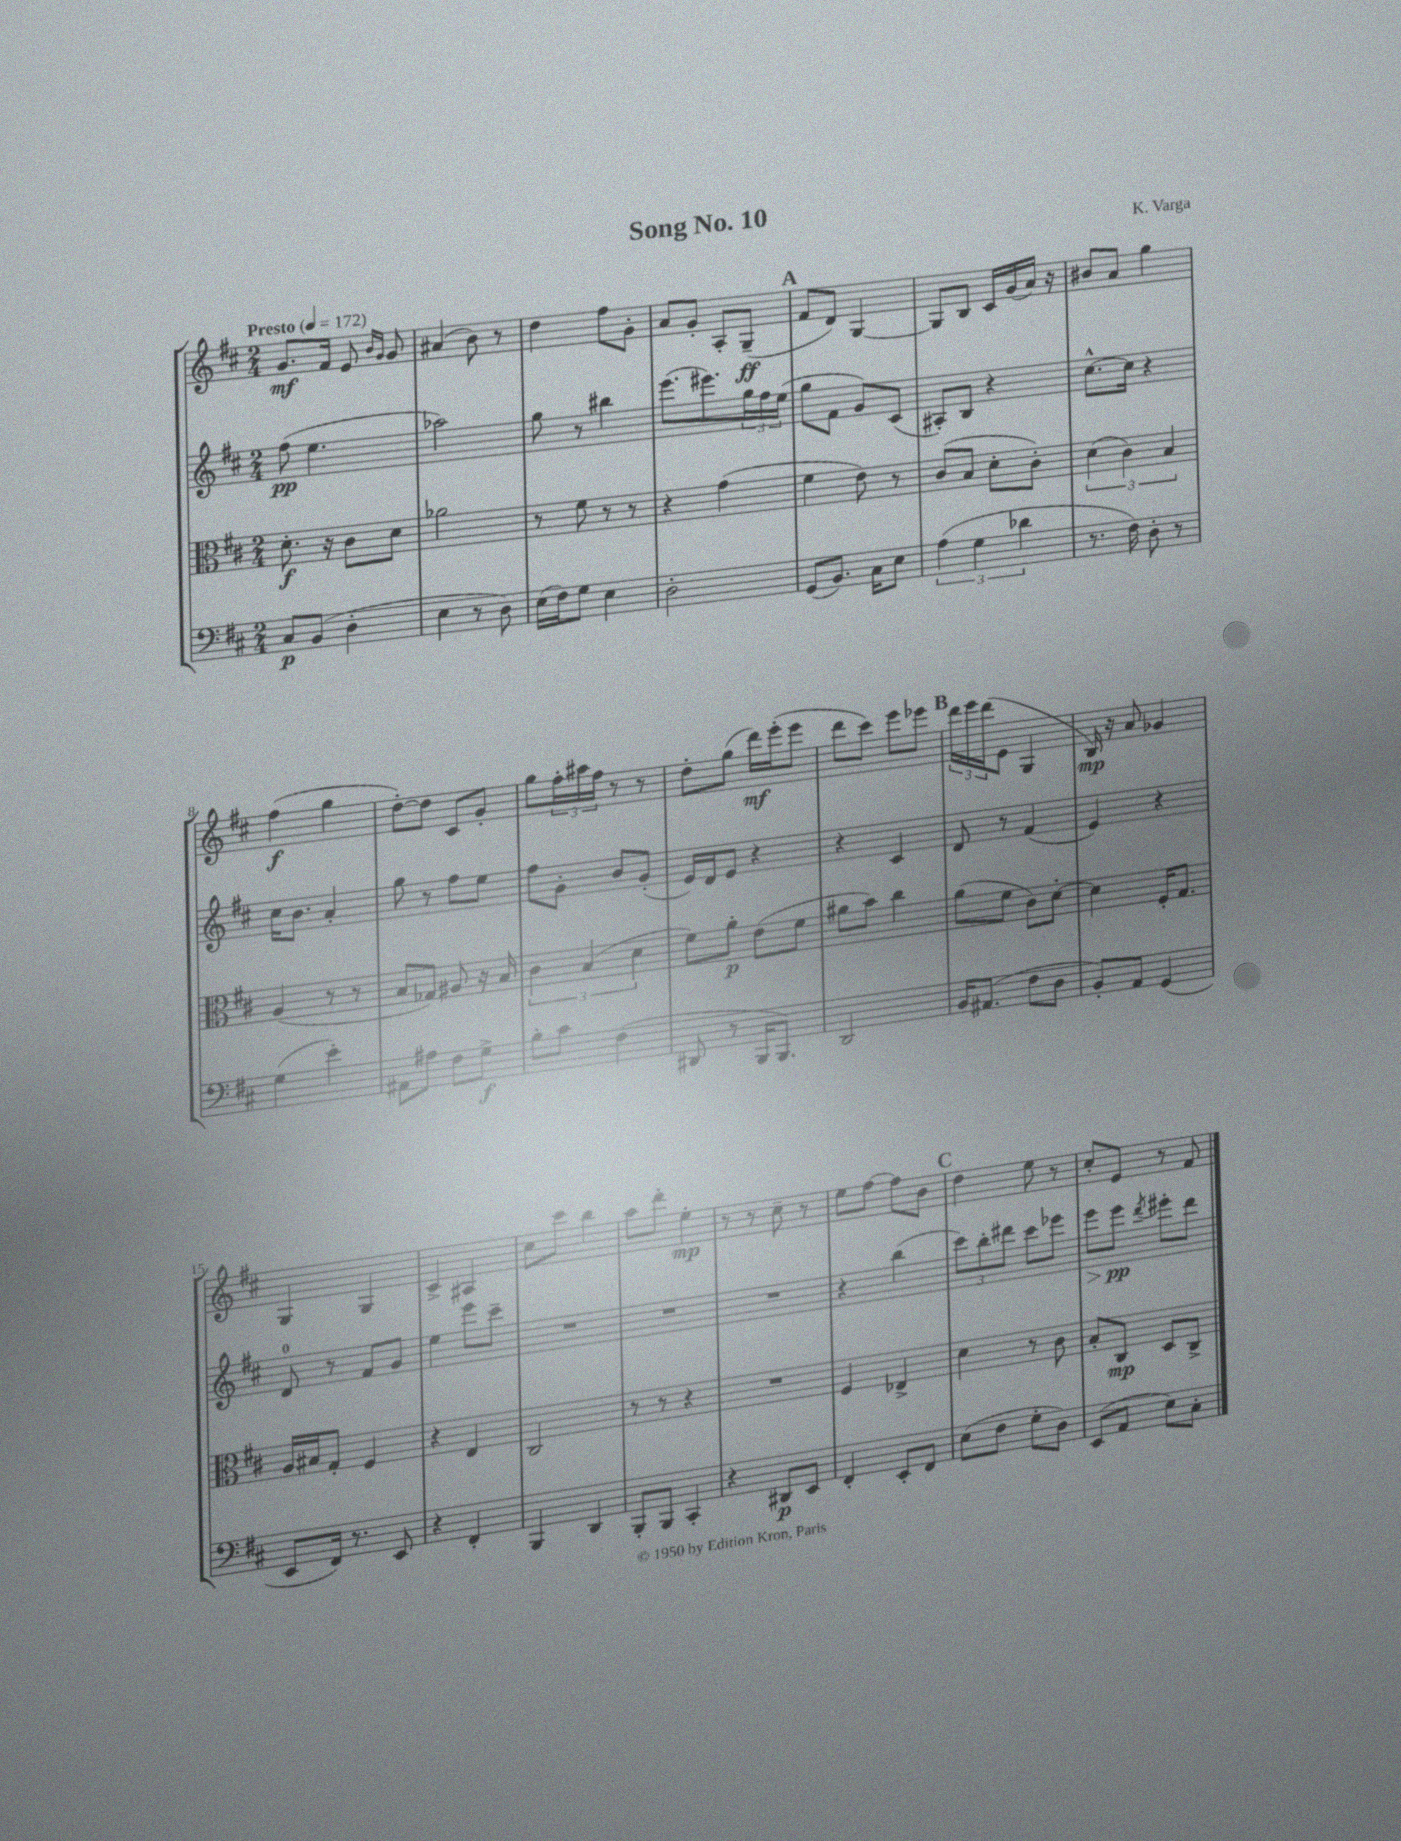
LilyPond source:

\header { title = "Song No. 10" composer = "K. Varga" }
<<
\new StaffGroup <<
\new Staff = "s0" {
    \clef treble \key d \major \numericTimeSignature \time 2/4 \tempo "Presto" 4 = 172
    g'8.\mf fis'16 e'8 \grace { b'16 g'16 } g'8 |
    ais'4( b'8) r8 |
    d''4 fis''8 g'8-. |
    a'8 g'8-. a8-. g8--\ff( |
    \mark \markup { \bold "A" } fis'8 d'8) g4~ |
    g8 b8 cis'16 g'16( a'16) r16 |
    bis'8 a'8 g''4 |
    fis''4\f( g''4 |
    d''8~-.) d''8 cis'8 g'8-. |
    g''8 \tuplet 3/2 { fis''16-. ais''16 fis''16 } r8 r8 |
    d''8-. g''8( d'''16\mf) e'''16-.( e'''8 |
    d'''8 cis'''8) e'''8 ees'''8 |
    \mark \markup { \bold "B" } \tuplet 3/2 { d'''16 e'''16 d'''16( } e'8 g4 |
    b16\mp) r16 a'8 ges'4 |
    g4 g4 |
    cis'4-> ais4 |
    cis''8 cis'''8 b''4 |
    a''8 d'''8-. e''4-.\mp |
    r8 r8 cis''8-- r8 |
    e''8 fis''8~ fis''8 b'8 |
    \mark \markup { \bold "C" } d''4 e''8 r8 |
    cis''8-. e'8 r8 fis'8 \bar "|." |
}
\new Staff = "s1" {
    \clef treble \key d \major \numericTimeSignature \time 2/4
    fis''8\pp( e''4. |
    aes''2) |
    g''8 r8 bis''4 |
    e'''8.( eis'''8.) \tuplet 3/2 { g''16 fis''16 e''16( } |
    \mark \markup { \bold "A" } g''8 fis'8 g'8) cis'8( |
    ais8-.) b8 r4 |
    cis''8.~-^ cis''16 r4 |
    cis''16 b'8. a'4-. |
    g''8 r8 fis''8 e''8 |
    fis''8 g'8-. b'8 g'8-.( |
    e'16) d'16 e'8 r4 |
    r4 cis'4 |
    \mark \markup { \bold "B" } d'8 r8 fis'4( |
    e'4) r4 |
    d'8-0 r8 fis'8 g'8 |
    e''4 e'''8 cis'''8-- |
    R2 |
    R2 |
    R2 |
    r4 b''4( |
    \mark \markup { \bold "C" } \tuplet 3/2 { cis'''8) b''8-. dis'''8 } cis'''8 ees'''8 |
    e'''8\> e'''8\pp\! \acciaccatura { d'''8 } eis'''8-. d'''8 \bar "|." |
}
\new Staff = "s2" {
    \clef alto \key d \major \numericTimeSignature \time 2/4
    d'8.-.\f r16 cis'8 d'8 |
    aes'2 |
    r8 fis'8 r8 r8 |
    r4 g'4( |
    \mark \markup { \bold "A" } fis'4 e'8) r8 |
    cis'8( b8 d'8-. cis'8-.) |
    \tuplet 3/2 { d'4( cis'4) b4 } |
    a4( r8 r8 |
    b8 ges8) ais8 r16 b16 |
    \tuplet 3/2 { cis'4 b4( d'4 } |
    fis'8) a'8-.\p e'8( fis'8 |
    ais'8 b'8) cis''4 |
    \mark \markup { \bold "B" } a'8( fis'8 cis'8) d'8~-. |
    d'4 fis16-. g8. |
    a16 bis16 g8-. fis4 |
    r4 e4 |
    cis2 |
    r8 r8 r4 |
    R2 |
    fis4 ees4-> |
    \mark \markup { \bold "C" } d'4 r8 cis'8 |
    b8-. cis8\mp d8 cis8-> \bar "|." |
}
\new Staff = "s3" {
    \clef bass \key d \major \numericTimeSignature \time 2/4
    cis8\p b,8( d4-. |
    e4 r8 d8) |
    e16( fis16) g8 e4 |
    d2-. |
    \mark \markup { \bold "A" } g,8( b,8.) cis16 e8 |
    \tuplet 3/2 { a4( g4 des'4 } |
    r8. fis16) d8-. r8 |
    g4( e'4-.) |
    ais,8 ais8 fis8 g8->\f |
    b8-. cis'8 fis4( |
    dis,8 r8 b,,16 b,,8.) |
    d,2 |
    \mark \markup { \bold "B" } b,16 ais,8.( fis8 d8 |
    b,8-.) a,8 g,4( |
    e,8 fis,16) r8. e,8 |
    r4 fis,4-. |
    b,,4 d,4 |
    b,,8-. b,,8 cis,4-. |
    r4 dis,8\p e,8 |
    fis,4-. e,8-. fis,8 |
    \mark \markup { \bold "C" } e8( fis8 g8-. d8) |
    e,8( a,8 e8) cis8-. \bar "|." |
}
>>
>>
